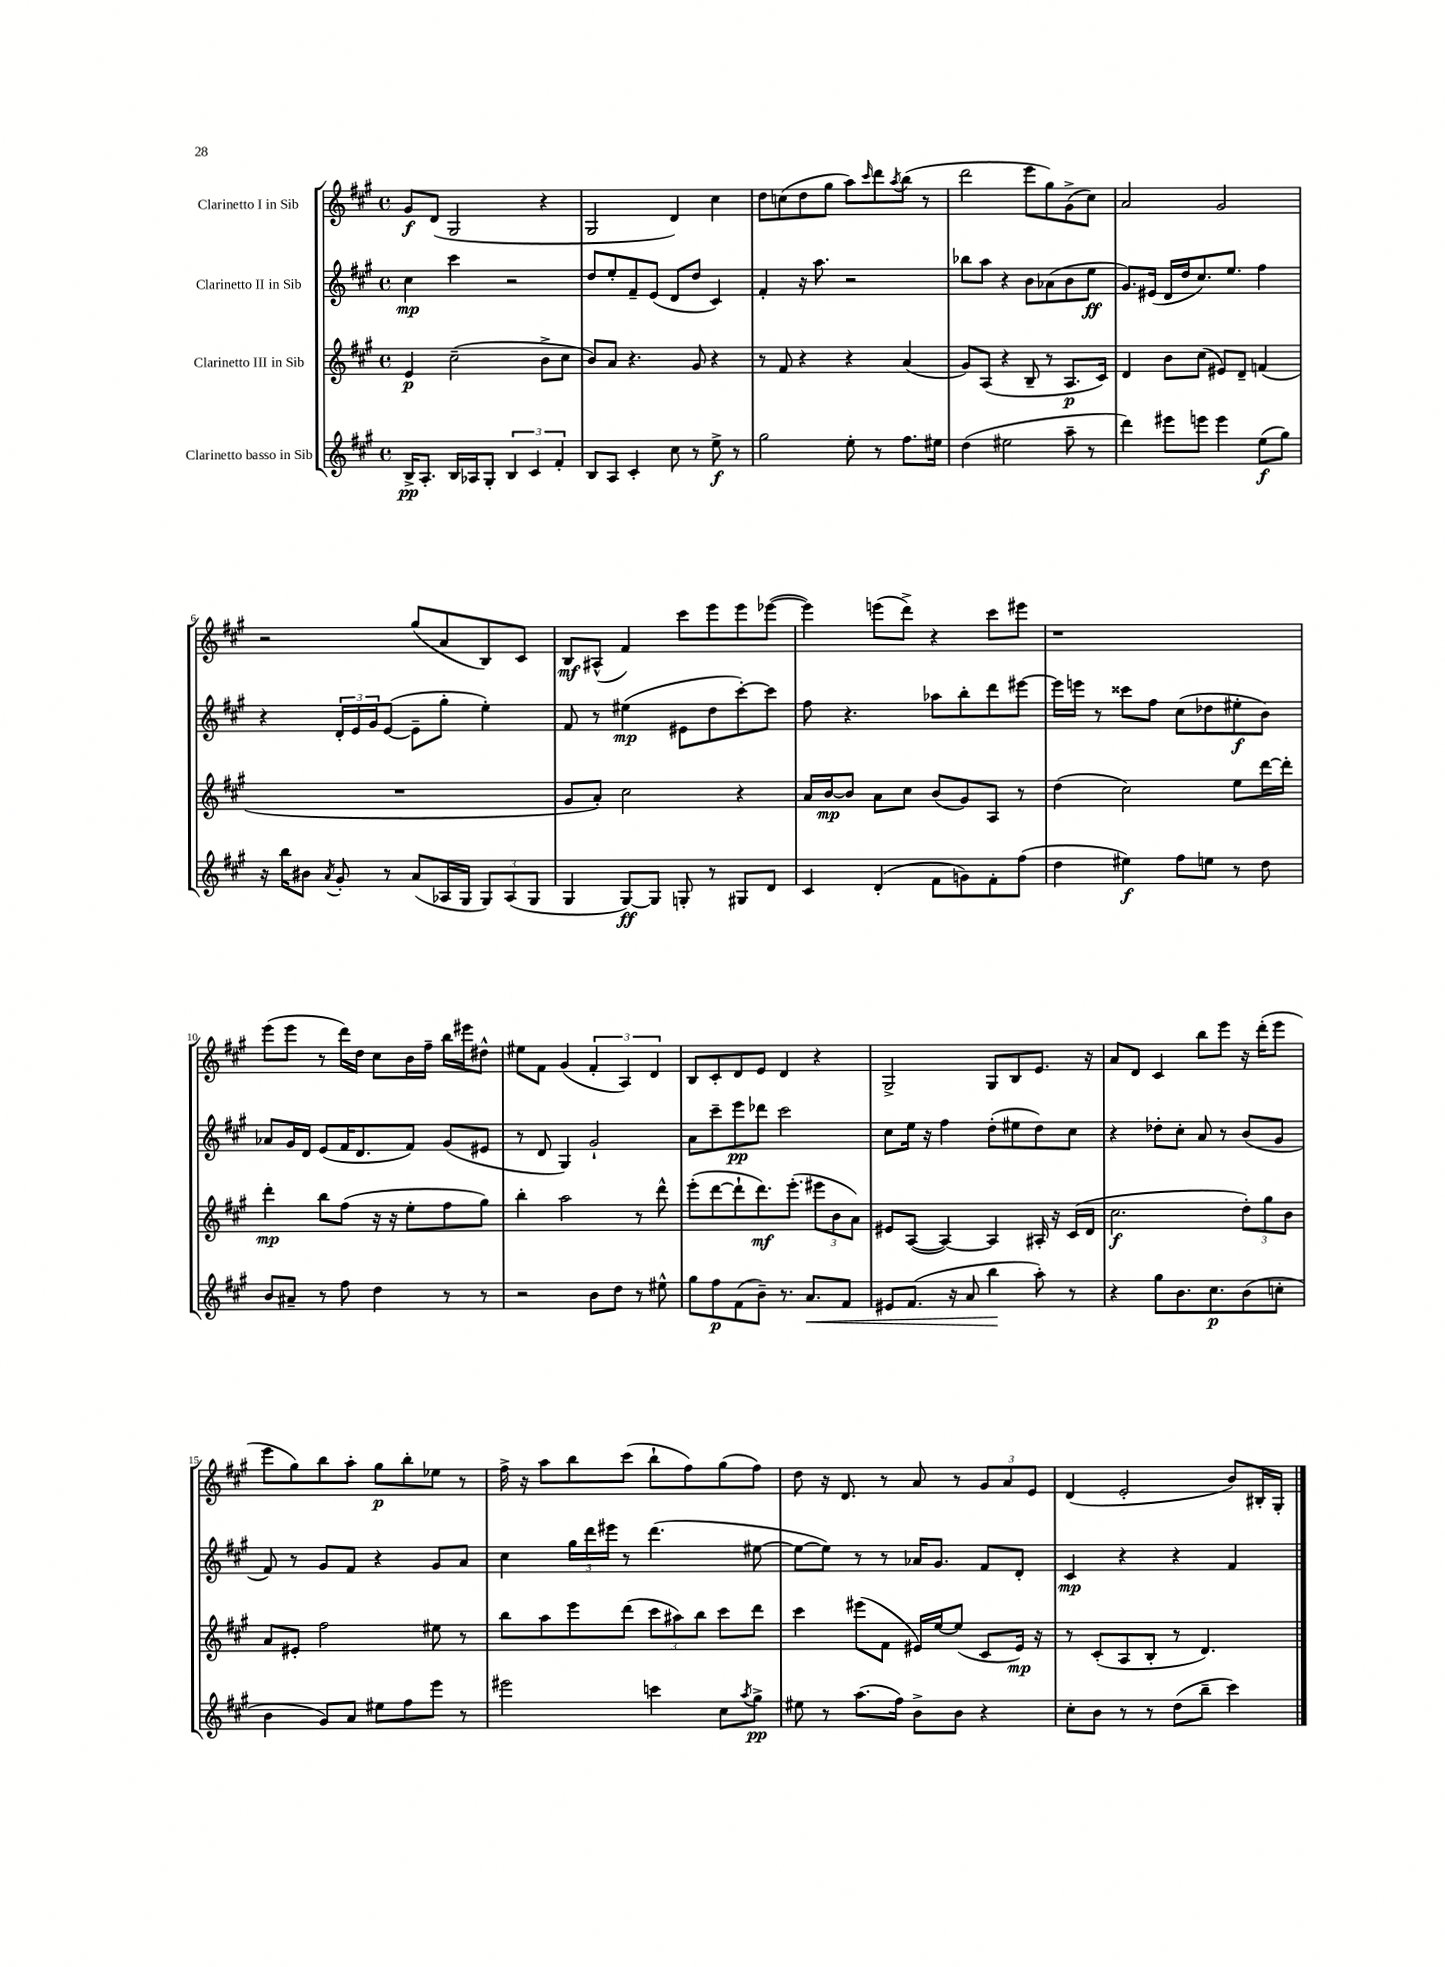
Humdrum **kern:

**kern	**dynam	**kern	**dynam	**kern	**dynam	**kern	**dynam
*part4	*part4	*part3	*part3	*part2	*part2	*part1	*part1
*staff4	*staff4	*staff3	*staff3	*staff2	*staff2	*staff1	*staff1
*I"Clarinetto basso in Sib	*	*I"Clarinetto III in Sib	*	*I"Clarinetto II in Sib	*	*I"Clarinetto I in Sib	*
*clefG2	*	*clefG2	*	*clefG2	*	*clefG2	*
*k[f#c#g#]	*	*k[f#c#g#]	*	*k[f#c#g#]	*	*k[f#c#g#]	*
*M4/4	*	*M4/4	*	*M4/4	*	*M4/4	*
*met(c)	*	*met(c)	*	*met(c)	*	*met(c)	*
=1	=1	=1	=1	=1	=1	=1	=1
16B^/KL	pp	4e/	p	4cc#\	mp	8g#/L	f
8.A'/J	.	.	.	.	.	.	.
.	.	.	.	.	.	(8d/J	.
16B/LL	.	(2cc#~\	.	4ccc#\	.	2G#/	.
16A-X/J	.	.	.	.	.	.	.
8G#'/J	.	.	.	.	.	.	.
6B/	.	.	.	2r	.	.	.
6c#/	.	.	.	.	.	.	.
.	.	8b^\L	.	.	.	4r	.
6f#'/	.	.	.	.	.	.	.
.	.	8cc#\J	.	.	.	.	.
=2	=2	=2	=2	=2	=2	=2	=2
8B/L	.	8b/L)	.	8dd/L	.	2G#/	.
8A/J	.	8a/J	.	8ee'/	.	.	.
4c#'/	.	4.r	.	8f#~/	.	.	.
.	.	.	.	(8e/J	.	.	.
8cc#\	.	.	.	8d/L	.	4d/)	.
8r	.	8g#/	.	8dd/J	.	.	.
8ee^\	f	4r	.	4c#/)	.	4cc#\	.
8r	.	.	.	.	.	.	.
=3	=3	=3	=3	=3	=3	=3	=3
2gg#\	.	8r	.	4f#'/	.	8dd\L	.
.	.	8f#/	.	.	.	(8ccn\	.
.	.	4r	.	16r	.	8dd\	.
.	.	.	.	8.aa\	.	.	.
.	.	.	.	.	.	8gg#\J	.
8ee'\	.	4r	.	2r	.	8aa\L)	.
.	.	.	.	.	.	16qqccc#/	.
8r	.	.	.	.	.	8ddd\	.
.	.	.	.	.	.	8qaa/	.
8.ff#\L	.	(4a/	.	.	.	(8bb\J	.
.	.	.	.	.	.	8r	.
16ee#X\Jk	.	.	.	.	.	.	.
=4	=4	=4	=4	=4	=4	=4	=4
(4dd\	.	8g#/L)	.	8bb-X\L	.	2ddd\	.
.	.	(8A/J	.	8aa\J	.	.	.
2ee#X\	.	4r	.	4r	.	.	.
.	.	8B~/	.	8b\L	.	8eee\L	.
.	.	8r	.	(8a-X\	.	8gg#\)	.
8aa~\	.	8.A/L	p	8b\	.	(8g#^\	.
8r	.	.	.	8ee\J	ff	8cc#\J)	.
.	.	16c#/Jk)	.	.	.	.	.
=5	=5	=5	=5	=5	=5	=5	=5
4ddd\)	.	4d/	.	8.g#/L)	.	2a/	.
.	.	.	.	(16e#X/Jk	.	.	.
8eee#X\L	.	8b\L	.	16d/LL	.	.	.
.	.	.	.	16dd/J	.	.	.
8eeen\J	.	(8cc#\J	.	8.cc#/)	.	.	.
4eee\	.	8e#X/L)	.	.	.	2g#/	.
.	.	.	.	8.ee/J	.	.	.
.	.	8d~/J	.	.	.	.	.
(8ee\L	f	(4fn/	.	4ff#\	.	.	.
8gg#\J)	.	.	.	.	.	.	.
!!LO:LB:g=z
=6	=6	=6	=6	=6	=6	=6	=6
16r	.	1r	.	4r	.	2r	.
16bb\KL	.	.	.	.	.	.	.
8b#X\J	.	.	.	.	.	.	.
8qa/	.	.	.	.	.	.	.
8g#'/	.	.	.	24d'/LL	.	.	.
.	.	.	.	24e/	.	.	.
.	.	.	.	24g#/J	.	.	.
8r	.	.	.	([8e/J	.	.	.
(8a/L	.	.	.	8e~\L]	.	(8gg#/L	.
16A-X/L	.	.	.	8gg#'\J	.	8a/	.
16G#/JJ	.	.	.	.	.	.	.
12G#/L)	.	.	.	4ee'\)	.	8B/)	.
(12A-/	.	.	.	.	.	.	.
.	.	.	.	.	.	8c#/J	.
12G#/J	.	.	.	.	.	.	.
=7	=7	=7	=7	=7	=7	=7	=7
4G#/	.	8g#/L	.	8f#/	.	8B/L	mf
.	.	8a'/J)	.	8r	.	(8A#X^^/J	.
[8G#/L)	ff	2cc#\	.	(4ee#X\	mp	4f#/)	.
8G#/J]	.	.	.	.	.	.	.
8Gn'/	.	.	.	8e#X\L	.	8ccc#\L	.
8r	.	.	.	8dd\	.	8eee\	.
8G#X/L	.	4r	.	[8ccc#'\)	.	8eee\	.
8d/J	.	.	.	8ccc#\J]	.	([8eee-X\J	.
=8	=8	=8	=8	=8	=8	=8	=8
4c#/	.	16a/LL	.	8ff#\	.	4eee-\])	.
.	.	[16b/J	mp	.	.	.	.
.	.	8b/J]	.	4.r	.	.	.
(4d'/	.	8a\L	.	.	.	(8eeen\L	.
.	.	8cc#\J	.	.	.	8ddd^\J)	.
8f#\L	.	(8b/L	.	8aa-X\L	.	4r	.
8gn\)	.	8g#/)	.	8bb'\	.	.	.
8f#'\	.	8A/J	.	8ddd\	.	8ccc#\L	.
(8ff#\J	.	8r	.	[8eee#X\J	.	8eee#X\J	.
=9	=9	=9	=9	=9	=9	=9	=9
4dd\	.	(4dd\	.	16eee#\LL]	.	1r	.
.	.	.	.	16eeen\JJ	.	.	.
.	.	.	.	8r	.	.	.
4ee#X\)	f	2cc#\)	.	8ccc##X\L	.	.	.
.	.	.	.	8ff#\J	.	.	.
8ff#\L	.	.	.	(8cc#\L	.	.	.
8een\J	.	.	.	8dd-X\	.	.	.
8r	.	8ee\L	.	8ee#X'\	f	.	.
8dd\	.	[16ddd\L	.	8b\J)	.	.	.
.	.	16ddd'\JJ]	.	.	.	.	.
!!LO:LB:g=z
=10	=10	=10	=10	=10	=10	=10	=10
8b/L	.	4ddd'\	mp	8a-X/L	.	(8eee\L	.
8a#X~/J	.	.	.	16g#/L	.	8eee\J	.
.	.	.	.	16d/JJ	.	.	.
8r	.	8bb\L	.	(8e/L	.	8r	.
8ff#\	.	(8ff#\J	.	16f#/K	.	16ddd\LL)	.
.	.	.	.	8.d/	.	16dd\JJ	.
4dd\	.	16r	.	.	.	8cc#\L	.
.	.	16r	.	.	.	.	.
.	.	8ee'\L	.	8f#/J)	.	16b\L	.
.	.	.	.	.	.	16ff#~\JJ	.
8r	.	8ff#\	.	(8g#/L	.	16bb\LL	.
.	.	.	.	.	.	16eee#X\J	.
8r	.	8gg#\J)	.	8e#X/J	.	8dd#X^^\J	.
=11	=11	=11	=11	=11	=11	=11	=11
2r	.	4bb'\	.	8r	.	8ee#X\L	.
.	.	.	.	8d/	.	8f#\J	.
.	.	2aa\	.	4G#/)	.	(4g#/	.
8b\L	.	.	.	2g#`/	.	6f#'/	.
8dd\J	.	.	.	.	.	.	.
.	.	.	.	.	.	6A/)	.
8r	.	8r	.	.	.	.	.
.	.	.	.	.	.	6d/	.
8ee#X^^\	.	8ddd^^\	.	.	.	.	.
=12	=12	=12	=12	=12	=12	=12	=12
8gg#\L	.	(8eee'\L	.	8a\L	.	8B/L	.
8ff#\	p	[8ddd\	.	8ccc#~\	.	8c#'/	.
(8f#\	.	8ddd`\]	.	8eee\	pp	8d/	.
8b~\J)	.	8.ddd\)	mf	8ddd-X\J	.	8e/J	.
8.r	.	.	.	2ccc#\	.	4d/	.
.	.	(8.eee'\J	.	.	.	.	.
!	!LO:HP:b	!	!	!	!	!	!
8.a/L	<	.	.	.	.	.	.
.	.	12eee#X\L	.	.	.	4r	.
.	.	12b\	.	.	.	.	.
8f#/J	.	.	.	.	.	.	.
.	.	12a\J)	.	.	.	.	.
=13	=13	=13	=13	=13	=13	=13	=13
8e#X/L	.	8e#X/L	.	8cc#\L	.	2G#^/	.
(8.f#/J	.	([8A/J	.	16ee\Jk	.	.	.
.	.	.	.	16r	.	.	.
.	.	4A/_)	.	4ff#\	.	.	.
16r	.	.	.	.	.	.	.
8a/	.	.	.	.	.	.	.
4bb\	.	4A/]	.	(8dd'\L	.	8G#/L	.
.	.	.	.	8ee#X\	.	8B/	.
8aa'\)	[	16A#X'/	.	8dd\)	.	8.e/J	.
.	.	16r	.	.	.	.	.
8r	.	(16c#/LL	.	8cc#\J	.	.	.
.	.	16d/JJ	.	.	.	16r	.
=14	=14	=14	=14	=14	=14	=14	=14
4r	.	2.cc#\	f	4r	.	8a/L	.
.	.	.	.	.	.	8d/J	.
8gg#\L	.	.	.	8dd-X'\L	.	4c#/	.
8.b\	.	.	.	8cc#'\J	.	.	.
.	.	.	.	8a/	.	8bb\L	.
8.cc#\	p	.	.	.	.	.	.
.	.	.	.	8r	.	8eee\J	.
(8b\	.	12dd'\L)	.	(8b/L	.	16r	.
.	.	.	.	.	.	(16ddd'\KL	.
.	.	12gg#\	.	.	.	.	.
8ccn'\J	.	.	.	8g#/J	.	8eee\J	.
.	.	12b\J	.	.	.	.	.
!!LO:LB:g=z
=15	=15	=15	=15	=15	=15	=15	=15
4b\	.	8a/L	.	8f#/)	.	8eee\L	.
.	.	8e#X'/J	.	8r	.	8gg#\)	.
8g#/L)	.	2ff#\	.	8g#/L	.	8bb\	.
8a/J	.	.	.	8f#/J	.	8aa'\J	.
8ee#X\L	.	.	.	4r	.	8gg#\L	p
8ff#\	.	.	.	.	.	8bb'\	.
8eee\J	.	8ee#X\	.	8g#/L	.	8ee-X\J	.
8r	.	8r	.	8a/J	.	8r	.
=16	=16	=16	=16	=16	=16	=16	=16
2eee#X\	.	8bb\L	.	4cc#\	.	16ff#^\	.
.	.	.	.	.	.	16r	.
.	.	8aa\	.	.	.	8aa\L	.
.	.	8eee\	.	24gg#\LL	.	8bb\	.
.	.	.	.	24ddd\	.	.	.
.	.	.	.	24eee#X\JJ	.	.	.
.	.	(8ddd\J	.	8r	.	(8ccc#\J	.
4cccn\	.	12ccc#\L	.	(4.ddd\	.	8bb`\L	.
.	.	12aa#X\)	.	.	.	.	.
.	.	.	.	.	.	8ff#\)	.
.	.	12bb\J	.	.	.	.	.
8cc#\L	.	8ccc#\L	.	.	.	(8gg#\	.
8qaa/	.	.	.	.	.	.	.
8gg#^\J	pp	8ddd\J	.	[8ee#X\	.	8ff#\J)	.
=17	=17	=17	=17	=17	=17	=17	=17
8ee#X\	.	4ccc#\	.	8ee#\L_	.	8dd\	.
8r	.	.	.	8ee#\J])	.	16r	.
.	.	.	.	.	.	8.d/	.
(8.aa\L	.	(8eee#X\L	.	8r	.	.	.
.	.	8f#\J	.	8r	.	8r	.
16ff#\Jk)	.	.	.	.	.	.	.
8b^\L	.	16e#X/LL)	.	16a-X/KL	.	8a/	.
.	.	[16ee/J	.	8.g#/J	.	.	.
8b\J	.	(8ee/J]	.	.	.	8r	.
4r	.	8c#/L	.	8f#/L	.	12g#/L	.
.	.	.	.	.	.	12a/	.
.	.	16e#/Jk)	mp	8d'/J	.	.	.
.	.	.	.	.	.	12e/J	.
.	.	16r	.	.	.	.	.
=18	=18	=18	=18	=18	=18	=18	=18
8cc#'\L	.	8r	.	4c#/	mp	(4d/	.
8b\J	.	(8c#'/L	.	.	.	.	.
8r	.	8A/	.	4r	.	2e'/	.
8r	.	8B'/J	.	.	.	.	.
(8dd\L	.	8r	.	4r	.	.	.
8bb~\J	.	4.d/)	.	.	.	.	.
4ccc#\)	.	.	.	4f#/	.	8b/L)	.
.	.	.	.	.	.	16B#X'/L	.
.	.	.	.	.	.	16G#'/JJ	.
==	==	==	==	==	==	==	==
*-	*-	*-	*-	*-	*-	*-	*-
